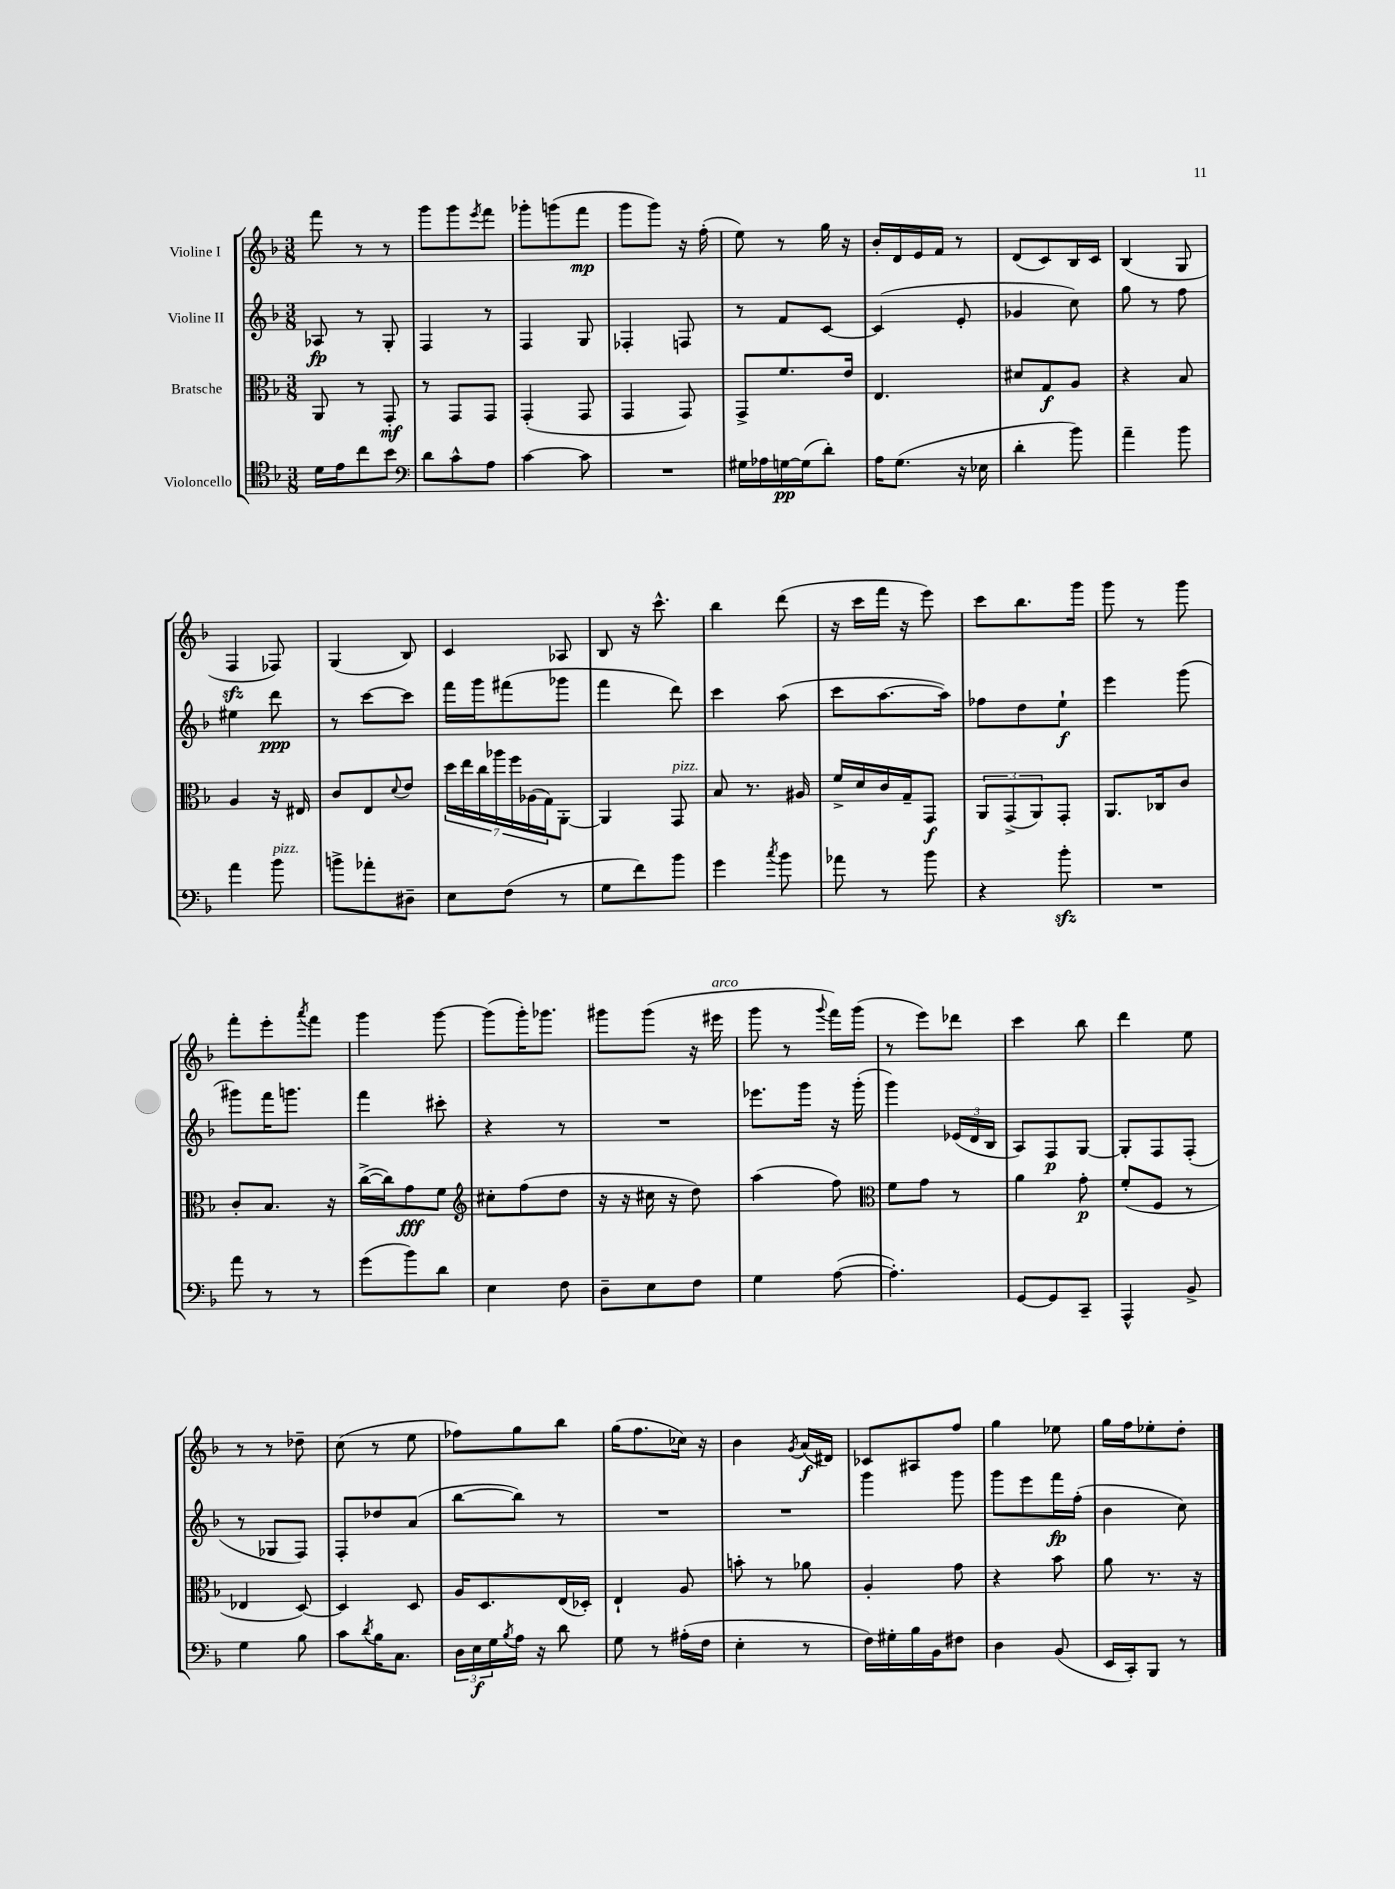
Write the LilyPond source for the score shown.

<<
\new StaffGroup <<
\new Staff = "s0" \with { instrumentName = "Violine I" } {
    \clef treble \key f \major \numericTimeSignature \time 3/8
    f'''8 r8 r8 |
    g'''8 g'''8 \acciaccatura { e'''8 } f'''8 |
    ges'''8-. g'''8( f'''8\mp |
    g'''8 g'''8) r16 f''16-.( |
    e''8) r8 g''16 r16 |
    bes'16-. d'16 e'16 f'16 r8 |
    d'8( c'8) bes16 c'16 |
    bes4( g8 |
    f4\sfz fes8) |
    g4( bes8) |
    c'4 aes8 |
    bes8 r16 c'''8.-^ |
    bes''4 d'''8( |
    r16 c'''16 f'''16 r16 e'''8) |
    c'''8 bes''8. g'''16 |
    g'''8 r8 g'''8 |
    f'''8-. e'''8-. \acciaccatura { a'''8 } f'''8 |
    g'''4 g'''8~ |
    g'''8( g'''16-.) ges'''8. |
    gis'''8 gis'''8( r16 eis'''16^\markup { \italic "arco" } |
    g'''8 r8 \appoggiatura { g'''8 } f'''16) g'''16( |
    r8 e'''8) des'''8 |
    c'''4 bes''8 |
    d'''4 e''8 |
    r8 r8 des''8-- |
    c''8( r8 e''8 |
    fes''8) g''8 bes''8 |
    g''16( f''8. ces''16) r16 |
    bes'4 \acciaccatura { g'8 } a'16\f( dis'16) |
    ces'8 ais8 f''8 |
    g''4 ees''8 |
    g''16 f''16 ees''8-. d''8-. \bar "|." |
}
\new Staff = "s1" \with { instrumentName = "Violine II" } {
    \clef treble \key f \major \numericTimeSignature \time 3/8
    aes8\fp r8 g8-. |
    f4 r8 |
    f4 g8 |
    fes4-. f8 |
    r8 f'8 c'8~ |
    c'4( e'8-. |
    ges'4 c''8) |
    g''8 r8 f''8 |
    eis''4 d'''8\ppp |
    r8 c'''8~ c'''8 |
    f'''16 g'''16 fis'''8( ges'''8 |
    f'''4 d'''8) |
    c'''4 a''8( |
    c'''8 a''8.~ a''16) |
    fes''8 d''8 e''8-!\f |
    e'''4 g'''8( |
    gis'''8) f'''16 g'''8. |
    f'''4 cis'''8-. |
    r4 r8 |
    R4. |
    ees'''8. g'''16 r16 g'''16-.( |
    g'''4) \tuplet 3/2 { ees'16( d'16 bes16 } |
    a8) f8\p g8~ |
    g8-. f8 f8-.( |
    r8 ges8 f8) |
    f8-. des''8 a'8( |
    bes''8~ bes''8) r8 |
    R4. |
    R4. |
    g'''4 g'''8 |
    g'''8 e'''8 f'''16\fp f''16-.( |
    bes'4 c''8) \bar "|." |
}
\new Staff = "s2" \with { instrumentName = "Bratsche" } {
    \clef alto \key f \major \numericTimeSignature \time 3/8
    a,8 r8 g,8-.\mf |
    r8 g,8 g,8 |
    g,4-.( g,8 |
    g,4 g,8) |
    g,8-> f'8. e'16 |
    e4. |
    dis'8 g8\f a8 |
    r4 bes8 |
    a4 r16 eis16 |
    c'8 e8 \appoggiatura { d'8 } e'8 |
    \tuplet 7/4 { d''16 e''16 c''16 aes''16 f''16 aes16( g16) } a,8~-. |
    a,4 g,8^\markup { \italic "pizz." } |
    bes8 r8. ais16 |
    f'16-> d'16 c'16 g16-- g,8\f |
    \tuplet 3/2 { a,8 g,8->( a,8) } g,8-. |
    a,8. ces16 c'8 |
    c'8-. bes8. r16 |
    c''16~->( c''16) g'8\fff f'8 |
    \clef treble cis''8-. f''8( d''8 |
    r16 r16 cis''16 r16 d''8) |
    a''4( f''8) |
    \clef alto f'8 g'8 r8 |
    a'4 g'8-.\p |
    f'8-.( f8 r8 |
    ees4 d8~) |
    d4 d8 |
    a16 d8. e16( des16-.) |
    e4-! a8 |
    b'8-. r8 aes'8 |
    a4-. g'8 |
    r4 bes'8 |
    a'8 r8. r16 \bar "|." |
}
\new Staff = "s3" \with { instrumentName = "Violoncello" } {
    \clef tenor \key f \major \numericTimeSignature \time 3/8
    d'16 e'16 c''8 bes'8 |
    \clef bass d'8 c'8-^ a8 |
    c'4~ c'8 |
    R4. |
    gis16 aes16 g16~\pp g16( d'8-.) |
    a16 g8.( r16 ees16 |
    d'4-. bes'8) |
    a'4-- bes'8 |
    a'4 bes'8^\markup { \italic "pizz." } |
    b'8-> aes'8-. dis8-- |
    e8 f8( r8 |
    g8 f'8) bes'8 |
    g'4 \acciaccatura { c''8 } bes'8 |
    aes'8 r8 bes'8 |
    r4 bes'8-.\sfz |
    R4. |
    a'8 r8 r8 |
    g'8( bes'8) d'8 |
    e4 f8 |
    d8-- e8 f8 |
    g4 a8~( |
    a4.-.) |
    g,8~ g,8 c,8-- |
    a,,4-^ bes,8-> |
    g4 bes8 |
    c'8 \acciaccatura { d'8 } bes16 c8. |
    \tuplet 3/2 { d16 e16\f g16 } \acciaccatura { bes8 } a16 r16 d'8 |
    g8 r8 ais16-.( f16 |
    e4-. r8 |
    f16) gis16-. bes16 bes,16 fis8 |
    d4 bes,8( |
    e,16 c,16-.) bes,,8 r8 \bar "|." |
}
>>
>>
\layout { \context { \Score \remove "Bar_number_engraver" } }
